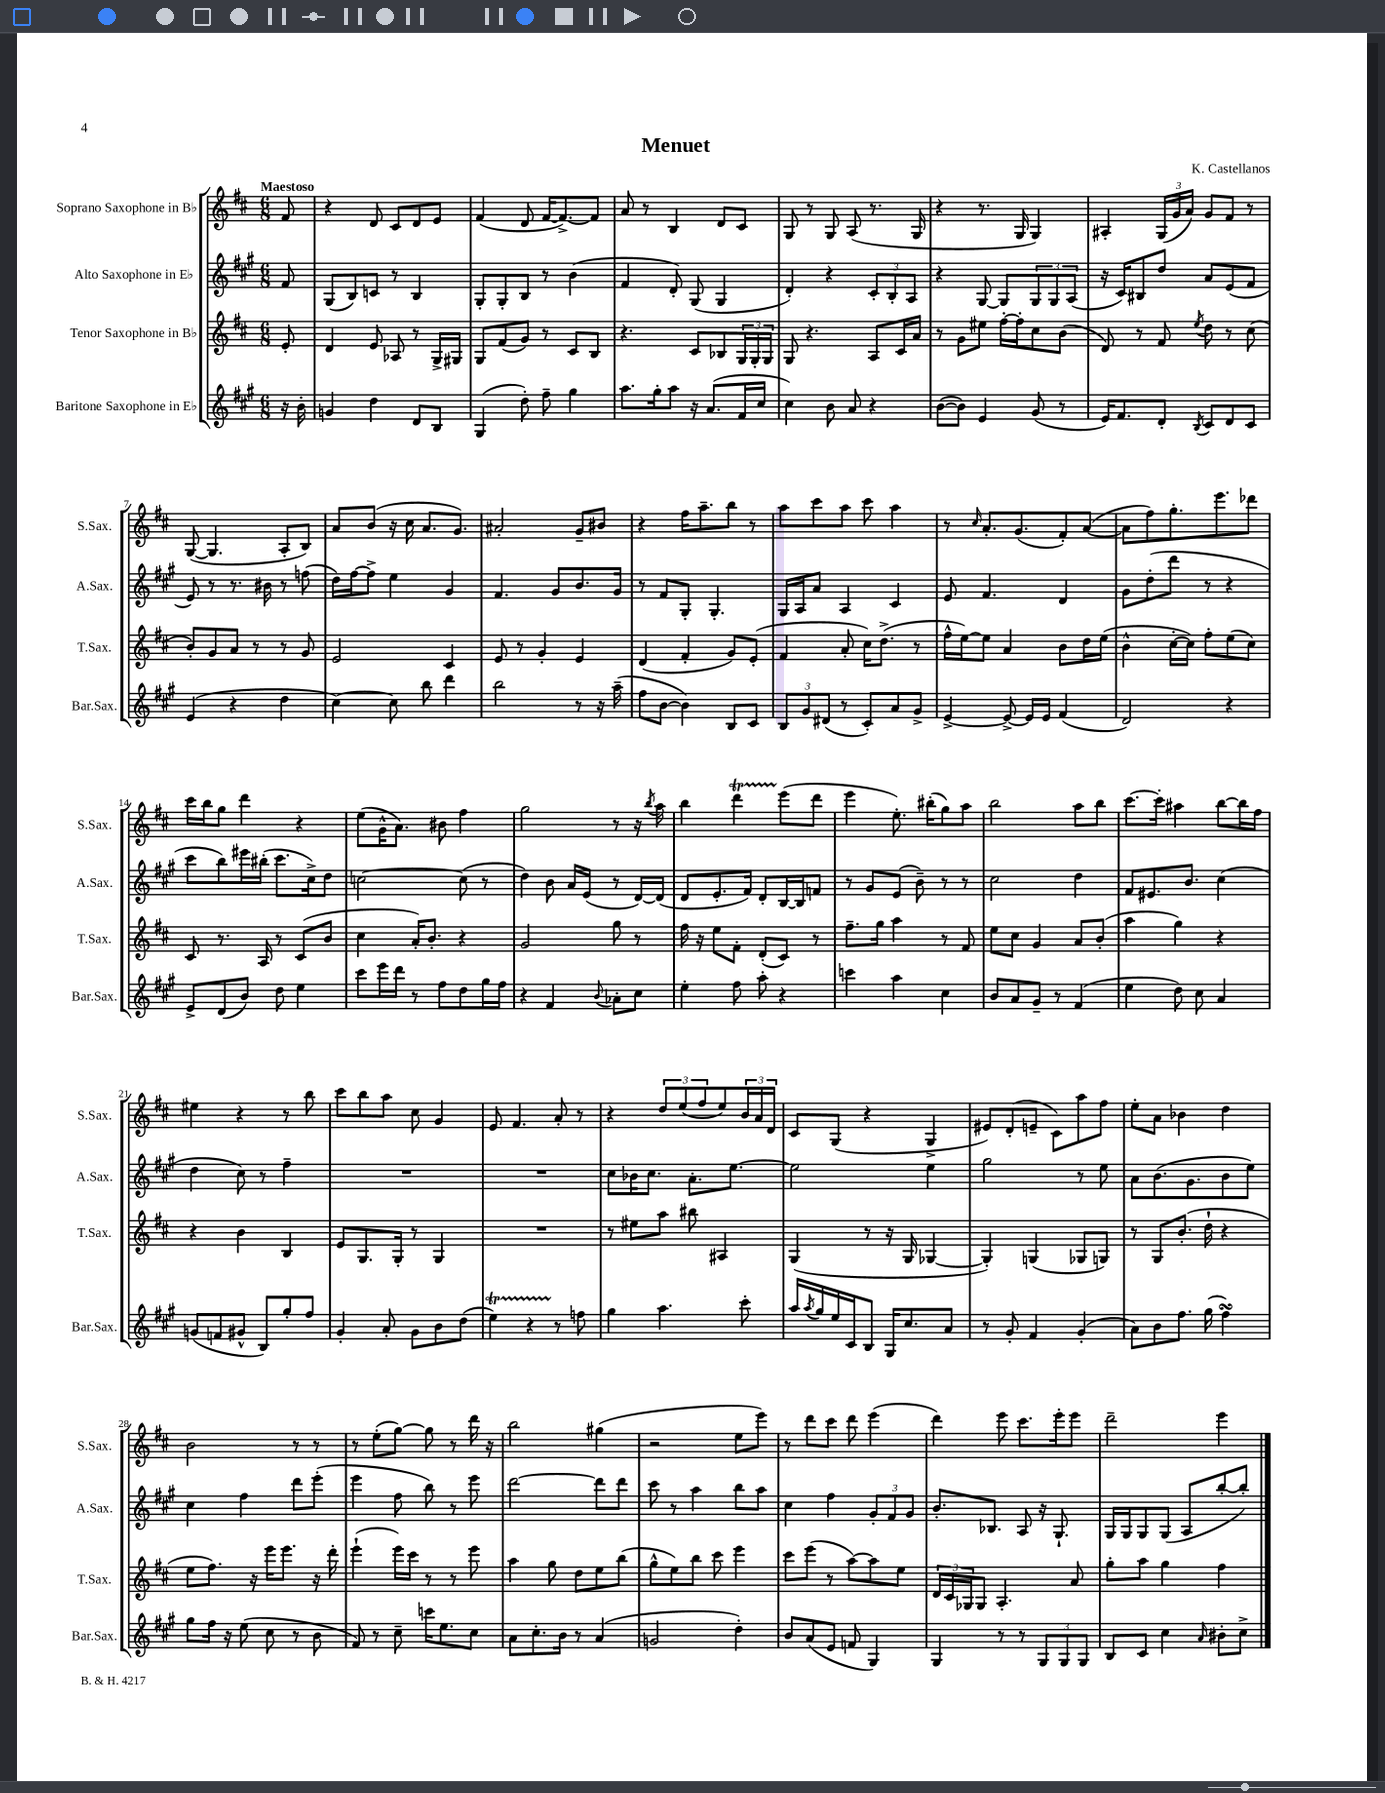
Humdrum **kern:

**kern	**kern	**kern	**kern
*part4	*part3	*part2	*part1
*staff4	*staff3	*staff2	*staff1
*I"Baritone Saxophone in E♭	*I"Tenor Saxophone in B♭	*I"Alto Saxophone in E♭	*I"Soprano Saxophone in B♭
*I'Bar.Sax.	*I'T.Sax.	*I'A.Sax.	*I'S.Sax.
*clefG2	*clefG2	*clefG2	*clefG2
*k[f#c#g#]	*k[f#c#]	*k[f#c#g#]	*k[f#c#]
*M6/8	*M6/8	*M6/8	*M6/8
=	=	=	=
!	!	!	!LO:TX:a:B:t=Maestoso
16r	8e'/	8f#/	8f#/
16b'\	.	.	.
=1	=1	=1	=1
4gn/	4d/	(8G#/L	4r
.	.	8B/)	.
4dd\	8e/	8cn/J	8d/
.	8A-X/	8r	8c#/L
8d/L	8r	4B/	8d/
8B/J	16G^/LL	.	8e/J
.	16G#X/JJ	.	.
=2	=2	=2	=2
(4G#/	8G/L	8G#'/L	(4f#/
.	(8f#/	8G#'/	.
8dd'\)	8g/J)	8B/J	8d/
8ff#~\	8r	8r	[16f#/KL
.	.	.	8.f#^/_)
4gg#\	8c#/L	(4b\	.
.	8B/J	.	8f#/J]
=3	=3	=3	=3
8.aa\L	4.r	4f#/	8a/
.	.	.	8r
16gg#'\k	.	.	.
8aa\J	.	8d'/)	4B/
16r	8c#/L	(8G#/	.
(8.a/L	.	.	.
.	8B-X/	4G#/	8d/L
16f#/L	24G/L	.	8c#/J
.	24G'/	.	.
16cc#/JJ	.	.	.
.	24G/JJ	.	.
=4	=4	=4	=4
4cc#\)	8G/	4d'/)	8G/
.	4.r	.	8r
8b\	.	4r	8G/
8a/	.	.	(8A/
4r	8A/L	12c#'/L	8.r
.	.	12B'/	.
.	16c#/L	.	.
.	.	12A/J	.
.	16a/JJ	.	16G/
=5	=5	=5	=5
([8b\L	8r	4r	4r
8b\J])	8g\L	.	.
4e/	8ee#X\J	[8G#/	8.r
.	[16ff#'\LL	8G#/L]	.
.	16ff#'\J]	.	16G/
(8g#/	8cc#\	12G#/	4G/)
.	.	12G#/	.
8r	(8b\J	.	.
.	.	(12A/J	.
=6	=6	=6	=6
16e/KL)	8d/)	16r	4A#X'/
8.f#/	.	16c#/KL)	.
.	8r	8B#X/	.
8d'/J	8f#/	8dd/J	(24G/LL
.	.	.	24g/
.	.	.	24a/JJ)
8qB/	8qee/	.	.
8c#/L	8dd\	8a/L	8g/L
8d/	8r	(8e/	8f#/J
8c#/J	(8cc#\	8f#/J	8r
!!LO:LB:g=z
=7	=7	=7	=7
(4e/	8b'/L)	8e/)	([8G/
.	8g/	8r	4.G/]
4r	8a/J	8.r	.
.	8r	.	.
.	.	16b#X\	.
4dd\	8r	8r	8A'/L
.	8g/	(8ffn\	8B/J)
=8	=8	=8	=8
[4cc#\)	2e/	16dd\LL)	8a/L
.	.	[16ff#\J	.
.	.	8ff#^\J]	(8b/J
8cc#\]	.	4ee\	16r
.	.	.	16cc#\
8bb\	.	.	8.a/L
4ddd\	4c#/	4g#/	.
.	.	.	8.g/J)
=9	=9	=9	=9
2bb\	8e/	4.f#/	2a#X'/
.	8r	.	.
.	4g'/	.	.
.	.	8g#/L	.
8r	4e/	8.b/	8g~/L
16r	.	.	8b#X/J
(16aa~\	.	16g#/Jk	.
=10	=10	=10	=10
8ff#\L	(4d/	8r	4r
[8b\J	.	8f#/L	.
4b\])	4f#'/	8G#'/J	16ff#\KL
.	.	.	8.aa~\
.	.	4.G#'/	.
8B/L	8g/L)	.	8bb\J
8c#/J	(8e'/J	.	8r
=11	=11	=11	=11
12B/L	4f#/	16G#/LL	8aa\L
.	.	16A/J	.
12g#/	.	.	.
.	.	8a/J	8ccc#\
(12d#X/J	.	.	.
8r	8a'/	4A/	8aa\J
8c#'/L)	16cc#\KL)	.	8ccc#\
.	(8.dd^\J	.	.
8a/	.	4c#/	4aa\
8g#^/J	8r	.	.
=12	=12	=12	=12
[4e^/	16ff#^^\LL	8e/	8r
.	[16ee\J)	.	.
.	.	.	16qqcc#/
.	8ee\J]	4.f#/	8.a'/L
8e^/_	4a/	.	.
.	.	.	(8.g/
16e/LL]	.	.	.
16e/JJ	.	.	.
(4f#/	8b\L	4d/	8f#'/)
.	16dd\L	.	([8a/J
.	(16ee\JJ	.	.
=13	=13	=13	=13
2d/)	4b^^\	8g#\L	8a\L]
.	.	(8dd'\	8ff#\)
.	[16cc#'\LL	8ddd\J	8.gg'\
.	16cc#\JJ])	.	.
.	8ff#'\L	8r	.
.	.	.	8.eee\
4r	(8ee\	4r	.
.	8cc#\J)	.	8ddd-X\J
!!LO:LB:g=z
=14	=14	=14	=14
8e^/L	8c#/	8ccc#\L	16ccc#\LL
.	.	.	16bb\J
(8d/	8.r	8bb\)	8gg\J
8b/J)	.	16eee#X\L	4ddd\
.	16A/	(16bb#X'\JJ	.
8dd\	8r	8.ccc#\L	.
4ee\	(8c#/L	.	4r
.	.	16cc#^\k)	.
.	8b/J	8dd\J	.
=15	=15	=15	=15
8ccc#\L	4cc#\	[2ccn\	(8ee\L
16eee\L	.	.	16g^^\K
16ddd\JJ	.	.	8.a\J)
8r	16a'/KL)	.	.
.	8.b'/J	.	.
8ff#\L	.	.	8b#X\
8dd\	4r	(8cc\]	4ff#\
16gg#\L	.	8r	.
16ff#\JJ	.	.	.
=16	=16	=16	=16
4r	2g/	4dd\)	2gg\
4f#/	.	8b\	.
.	.	16a/LL	.
.	.	(16e/JJ	.
8qqb/	.	.	.
8a-X'\L	8gg\	8r	8r
8cc#\J	8r	[16d/LL)	16r
.	.	.	8qbb/
.	.	(16d/JJ]	16aa\
=17	=17	=17	=17
4ee'\	16ff#\	8d/L	4bb\
.	16r	.	.
.	8ee\L	8.e'/	.
8ff#\	8f#'\J	.	4dddT\
.	.	16f#/Jk)	.
8aa'\	(8d'/L	8d'/L	.
4r	8c#/J)	[16B/L	(8eee\L
.	.	16B/J]	.
.	8r	8fn/J	8ddd\J
=18	=18	=18	=18
4cccn\	8.ff#~\L	8r	4eee\
.	.	8g#/L	.
.	16gg\Jk	.	.
4aa\	4aa\	(8e/J	8.ee'\)
.	.	8b~\)	.
.	.	.	(16bb#X'\KL
4cc#\	8r	8r	8gg\)
.	8f#/	8r	8aa\J
=19	=19	=19	=19
8b/L	8ee\L	2cc#\	2bb\
8a/	8cc#\J	.	.
8g#~/J	4g/	.	.
8r	.	.	.
(4f#/	8a/L	4dd\	8aa\L
.	(8b'/J	.	8bb\J
=20	=20	=20	=20
4ee\	4aa\	8f#/L	[8.ccc#\L
.	.	8.e#X/	.
.	.	.	16ccc#'\Jk]
8dd\)	4gg\)	.	4aa#X\
.	.	8.b/J	.
8cc#\	.	.	.
4a/	4r	(4cc#\	[8bb\L
.	.	.	16bb\L]
.	.	.	16ff#\JJ
!!LO:LB:g=z
=21	=21	=21	=21
(8gn/L	4r	4dd\	4ee#X\
8fn/	.	.	.
8g#X^^/J	4b\	8cc#\)	4r
8B/L)	.	8r	.
8gg#'/	4B/	4ff#~\	8r
8ff#/J	.	.	8bb\
=22	=22	=22	=22
4g#'/	8e/L	2.r	8ccc#\L
.	8.G/	.	8bb\
8a'/	.	.	8aa\J
.	16G'/Jk	.	.
8g#\L	8r	.	8cc#\
8b\	4G/	.	4g/
(8dd\J	.	.	.
=23	=23	=23	=23
4eeT\)	2.r	2.r	8e/
.	.	.	4.f#/
4r	.	.	.
8r	.	.	8a'/
8ffn\	.	.	8r
=24	=24	=24	=24
4gg#\	8r	8cc#\L	4r
.	8ee#X\L	16b-X\K	.
.	.	8.cc#\J	.
4.aa\	8aa\J	.	12dd/L
.	.	.	(12ee/
.	8bb#X\	8.a'\L	.
.	.	.	12ff#/
.	4A#X/	.	8ee/)
.	.	[8.ee\J	.
8ccc#'\	.	.	24b/L
.	.	.	24a/
.	.	.	24d/JJ
=25	=25	=25	=25
16aa/LL	(4G/	2ee\]	8c#/L
8qaa/	.	.	.
16gg#/	.	.	.
16ee/	.	.	(8G/J
16c#/J	.	.	.
8B/J	8r	.	4r
16G#/KL	16r	.	.
8.cc#/	16G/	.	.
.	[4G-X/	4ee\	4G^/
8a/J	.	.	.
=26	=26	=26	=26
8r	4G-'/])	2gg#\	8e#X/L)
8g#'/	.	.	(8d'/
4f#/	(4Gn/	.	8en~/J
.	.	.	8c#\L)
(4g#'/	8G-X/L	8r	8aa\
.	8Gn/J)	8ee\	8ff#\J
=27	=27	=27	=27
8a\L)	8r	8a\L	8ee'\L
8b\	8G/L	(8.b\	8a\J
8.ff#\J	(8.b'/J	.	4b-X\
.	.	8.g#\	.
(16gg#\	16dd`\	.	.
4ff#sSSS\)	4r	8b\	4dd\
.	.	8ee\J)	.
!!LO:LB:g=z
=28	=28	=28	=28
8gg#\L	8ee\L	4cc#\	2b\
16ff#\Jk	8.ff#\J)	.	.
16r	.	.	.
(8ee\	.	4ff#\	.
.	16r	.	.
8cc#\	16eee\KL	.	.
.	8.eee\J	.	.
8r	.	8ddd\L	8r
8b\	16r	(8eee'\J	8r
.	16ddd'\	.	.
=29	=29	=29	=29
8f#/)	(4eee`\	4eee\	8r
8r	.	.	(8ee'\L
8cc#~\	16eee\LL)	8ff#\	[8gg\J)
.	16ccc#\JJ	.	.
16cccn\KL	8r	8bb\)	8gg\]
8.ee\	.	.	.
.	8r	8r	8r
8cc#\J	8eee\	8eee\	16ddd\
.	.	.	16r
=30	=30	=30	=30
8a\L	4aa\	[2ddd\	2bb\
8.cc#'\	.	.	.
.	8gg\	.	.
16b\Jk	.	.	.
8r	8dd\L	.	.
(4a/	8ee\	8ddd\L]	(4gg#X\
.	(8bb\J	8ddd\J	.
=31	=31	=31	=31
2gn/	8gg^^\L	8ccc#\	2r
.	8ee\)	8r	.
.	8bb\J	4aa\	.
.	8ccc#\	.	.
4dd'\)	4eee\	8bb\L	8ee\L
.	.	8aa\J	8eee\J)
=32	=32	=32	=32
8b/L	8ccc#\L	4cc#\	8r
(8a/	(8eee\J	.	8ddd\L
8e/J	8r	4ff#\	8ccc#\J
8fn/	[8aa\L)	.	8ddd\
4G#/)	8aa\]	12g#'/L	(4eee\
.	.	12f#/	.
.	8ee\J	.	.
.	.	12g#/J	.
=33	=33	=33	=33
4G#/	24d/LL	8.b'/L	4ddd\)
.	24c#/	.	.
.	24G-X/J	.	.
.	8G-/J	.	.
.	.	8.B-X/J	.
8r	4.A'/	.	8eee\
8r	.	8A/	8.ccc#\L
12G#/L	.	16r	.
.	.	8.G#`/	16eee'\k
12G#/	.	.	.
.	8a/	.	8eee\J
12G#/J	.	.	.
=34	=34	=34	=34
8B/L	8gg'\L	16G#/LL	2ddd~\
.	.	16G#/J	.
8c#/J	8aa\J	8G#/	.
4cc#\	4gg\	(8G#/J	.
.	.	8A/L	.
16qqa/	.	.	.
8b#X'\L	4ff#\	[8bb'/	4eee\
8cc#^\J	.	8bb'/J])	.
==	==	==	==
*-	*-	*-	*-
